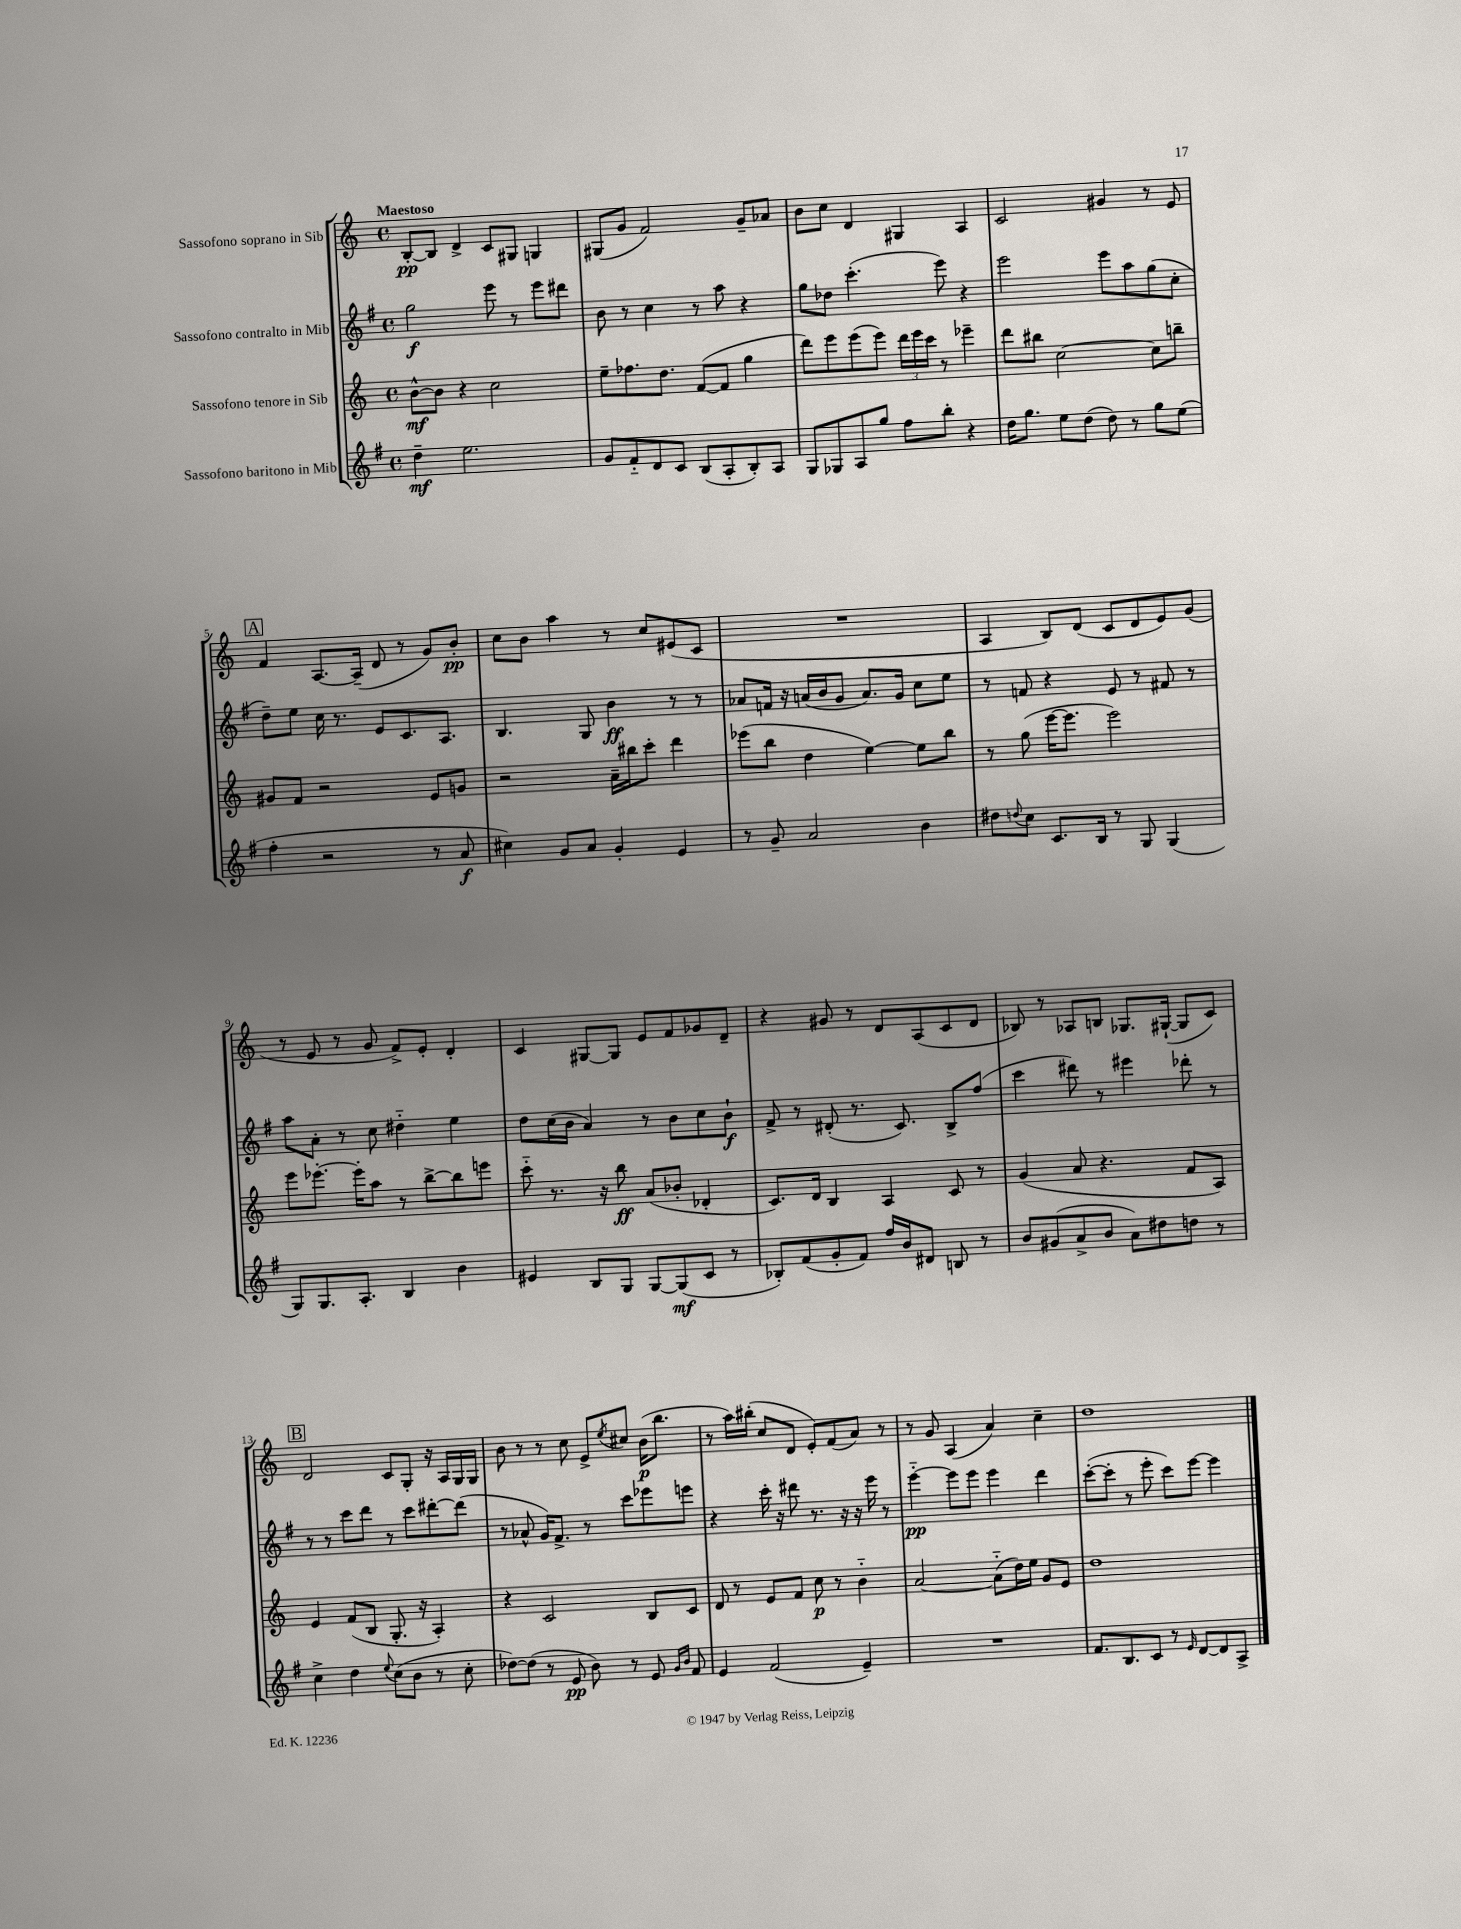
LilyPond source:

<<
\new StaffGroup <<
\new Staff = "s0" \with { instrumentName = "Sassofono soprano in Sib" } {
    \clef treble \key c \major \defaultTimeSignature \time 4/4 \tempo "Maestoso"
    b8~-.\pp b8 d'4-> c'8 gis8 g4 |
    gis8( g'8 f'2) g'8-- aes'8 |
    b'8 c''8 d'4 gis4 a4 |
    c'2 gis'4 r8 e'8 |
    \mark \markup { \box "A" } f'4 a8.~ a16--( d'8 r8 g'8) b'8-.\pp |
    c''8 b'8 a''4 r8 c''8 eis'8( c'8 |
    R1 |
    a4 b8) d'8( c'8 d'8 e'8) g'8( |
    r8 e'8 r8 g'8 f'8->) e'8-. d'4-. |
    c'4 gis8~ gis8 e'8 f'8 ges'8 d'8-- |
    r4 gis'8 r8 d'8 a8( c'8 d'8 |
    bes8) r8 aes8 b8 ges8. gis16~-!( gis8 c'8) |
    \mark \markup { \box "B" } d'2 c'8 g8-. r16 a16 g16 g16 |
    b'8 r8 r8 c''8 e'8-> \acciaccatura { e''8 } cis''8 b'16\p( b''8. |
    r8 a''16) bis''16-.( c''8 d'8 e'8-.) f'8( a'8) r8 |
    r8 g'8 a4( a'4) c''4-- |
    d''1 \bar "|." |
}
\new Staff = "s1" \with { instrumentName = "Sassofono contralto in Mib" } {
    \clef treble \key g \major \defaultTimeSignature \time 4/4
    g''2\f e'''8 r8 e'''8 dis'''8 |
    b'8 r8 c''4 r8 a''8 r4 |
    g''8 des''8 c'''4.-.( e'''8) r4 |
    e'''2 e'''8 a''8 g''8( c''8-. |
    \mark \markup { \box "A" } d''8--) e''8 c''16 r8. e'8 c'8. a8. |
    b4. g8 b'4\ff r8 r8 |
    aes'8 f'16 r16 a'16( b'16 g'8 a'8.) g'16 c''8 e''8 |
    r8 f'8 r4 e'8 r8 fis'8 r8 |
    a''8 a'8-. r8 c''8 dis''4-_ e''4 |
    d''8 c''16( b'16 a'4) r8 b'8 c''8 b'8-!\f |
    fis'8-> r8 dis'8-.( r8. c'8.) b8-> fis''8( |
    c'''4 dis'''8) r8 eis'''4 des'''8-. r8 |
    \mark \markup { \box "B" } r8 r8 c'''8 d'''8 r8 c'''8 dis'''8~-. dis'''8( |
    r8 aes'8-^ g'16) fis'8.-> r8 c'''8 ees'''8 e'''8 |
    r4 c'''16-. r16 dis'''8 r8. r16 r16 e'''16 r8 |
    e'''4~-_\pp e'''8 e'''8 e'''4 d'''4 |
    c'''8~-.( c'''8-. r8 e'''8-. c'''8) e'''8~ e'''4 \bar "|." |
}
\new Staff = "s2" \with { instrumentName = "Sassofono tenore in Sib" } {
    \clef treble \key c \major \defaultTimeSignature \time 4/4
    b'8~-^\mf b'8 r4 c''2 |
    e''8-- fes''8. d''8. f'8~( f'8 g''4 |
    d'''8) e'''8 e'''8( e'''8) \tuplet 3/2 { d'''16 e'''16 c'''16 } r8 ees'''4-- |
    d'''8 bis''8 c''2~ c''8 b''8-- |
    \mark \markup { \box "A" } gis'8 f'8 r2 e'8 g'8 |
    r2 a'16-- bis''16 c'''8-. d'''4 |
    ees'''8( b''8 d''4 e''4~) e''8 b''8 |
    r8 g''8( e'''16~ e'''8. e'''2) |
    e'''8 ees'''8.~-. ees'''16-. a''8 r8 b''8~-> b''8 e'''8 |
    c'''8-_ r8. r16 b''8\ff a'8( bes'8-. des'4-. |
    c'8.) d'16 b4 a4 c'8 r8 |
    g'4( a'8 r4. f'8 a8) |
    \mark \markup { \box "B" } e'4 f'8( b8 g8.-. r16 a4-.) |
    r4 c'2 b8 c'8 |
    d'8 r8 e'8 f'8 c''8\p r8 b'4-_ |
    a'2~ a'8-_( d''16) e''16 g'8 e'8 |
    d''1 \bar "|." |
}
\new Staff = "s3" \with { instrumentName = "Sassofono baritono in Mib" } {
    \clef treble \key g \major \defaultTimeSignature \time 4/4
    d''4--\mf e''2. |
    g'8 fis'8-_ d'8 c'8 b8( a8-. b8-.) a8 |
    g8 ges8 a8 g''8 fis''8 b''8-. r4 |
    d''16 g''8. e''8 d''8( d''8) r8 g''8 e''8( |
    \mark \markup { \box "A" } fis''4-. r2 r8 a'8\f |
    cis''4) g'8 a'8 g'4-. e'4 |
    r8 g'8-- a'2 b'4 |
    dis''8 \appoggiatura { d''8 } c''8 c'8. b16 r8 g8 g4( |
    g8) g8. a8.-. b4 b'4 |
    eis'4 b8 g8 g8~ g8\mf( c'8 r8 |
    bes8-.) fis'8( g'8-. fis'8) fis''16 b'16 dis'8 b8 r8 |
    b'8 gis'8( a'8-> b'8 a'8) dis''8 d''8 r8 |
    \mark \markup { \box "B" } c''4-> d''4 \appoggiatura { e''8 } c''8( b'8 r8 c''8-. |
    des''8~) des''8( r8 e'8\pp b'8) r8 e'8 \grace { g'16 b'16 } fis'8 |
    e'4 fis'2( e'4--) |
    R1 |
    fis'8. b8. c'8 r8 \grace { e'16 } d'8~ d'8 a8-> \bar "|." |
}
>>
>>
